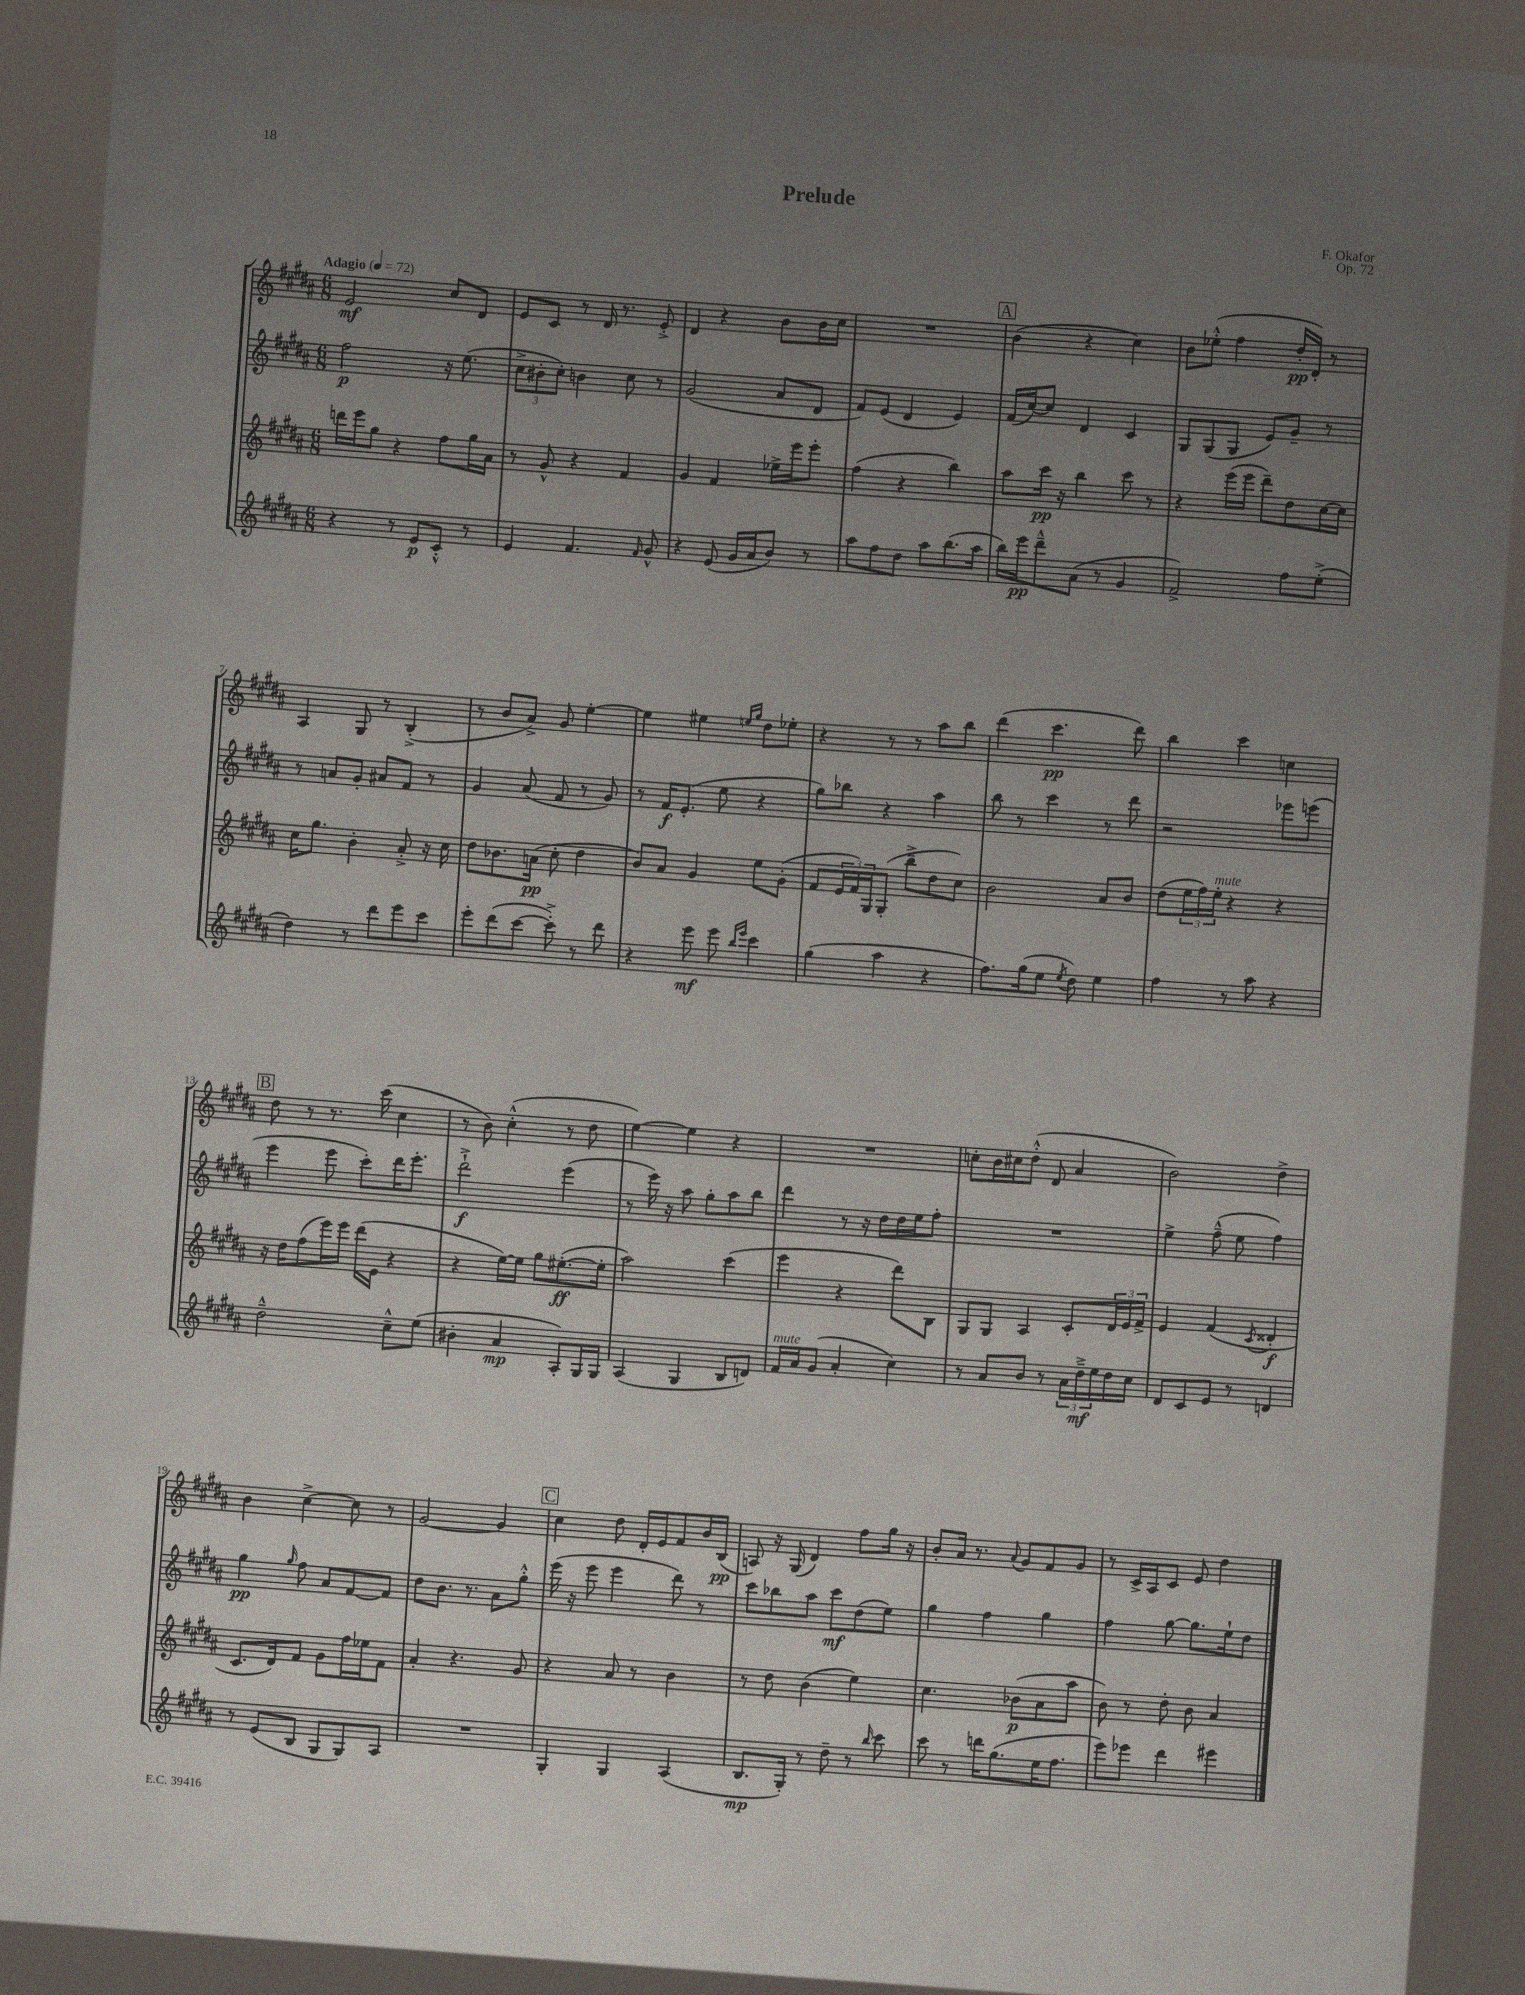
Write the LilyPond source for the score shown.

\header { title = "Prelude" composer = "F. Okafor" opus = "Op. 72" }
<<
\new StaffGroup <<
\new Staff = "s0" {
    \clef treble \key b \major \numericTimeSignature \time 6/8 \tempo "Adagio" 4 = 72
    e'2\mf cis''8 dis'8 |
    e'8 cis'8 r8 dis'16 r8. e'8-.-> |
    dis'4 r4 b'8 b'16 cis''16 |
    R2. |
    \mark \markup { \box "A" } b'4( r4 cis''4) |
    b'8 ees''8-.-^( fis''4 dis''16-.\pp dis'16-.) r8 |
    ais4 gis8 r8 b4-.->( |
    r8 b'8 ais'8->) gis'8 e''4~-. |
    e''4 eis''4 \grace { e''16 gis''16 } dis''8 ees''8-. |
    r4 r8 r8 ais''8 b''8 |
    dis'''4( cis'''4.\pp dis'''8) |
    b''4 cis'''4 c''4 |
    \mark \markup { \box "B" } dis''8 r8 r8. cis'''16( cis''4 |
    r8 b'8) cis''4-.-^( r8 dis''8 |
    e''4~) e''4 r4 |
    R2. |
    c''8-. b'16 cis''16 dis''8-.-^( dis'8 ais'4 |
    b'2) dis''4-> |
    b'4 cis''4~-> cis''8 r8 |
    gis'2~ gis'4 |
    \mark \markup { \box "C" } cis''4 dis''8 dis'16-. e'16 fis'8 b'16 b16\pp( |
    a8) r16 gis16( dis'4) fis''8 gis''16 r16 |
    b'8-. ais'16 r8. \appoggiatura { ais'8 } gis'8 fis'8 gis'8 |
    r8 cis'16-> ais16 cis'8 e'8 dis''4 \bar "|." |
}
\new Staff = "s1" {
    \clef treble \key b \major \numericTimeSignature \time 6/8
    fis''2\p r16 e''8.( |
    \tuplet 3/2 { cis''8-> bis'8-. cis''8-.) } b'4 cis''8 r8 |
    gis'2( ais'8 dis'8 |
    fis'8) e'8( dis'4 e'4) |
    \mark \markup { \box "A" } fis'16( cis''16~) cis''8 dis'4 cis'4 |
    gis8 gis8( gis8 e'8) gis'8-- r8 |
    r8 a'8 gis'8-. ais'8 fis'8 r8 |
    gis'4 ais'8( fis'8 r8 gis'8) |
    r8 fis'16\f e'8.-.( e''8 r4 |
    gis''8) bes''8 r4 ais''4 |
    b''8 r8 cis'''4 r8 dis'''8 |
    r2 ees'''8 e'''8( |
    \mark \markup { \box "B" } e'''4 e'''8 cis'''8-.) dis'''16 e'''8.-. |
    dis'''2-!->\f e'''4( |
    r8 e'''16) r16 ais''8 gis''8-. ais''8 b''8 |
    dis'''4 r8 r16 dis''16 dis''16 e''16 fis''8-. |
    R2. |
    e''4-> fis''8---^( e''8 fis''4) |
    gis''4\pp \grace { gis''16 } fis''8 ais'8 fis'8~ fis'8 |
    dis''8 b'8. r8. ais'8 gis''8-.-^ |
    \mark \markup { \box "C" } e'''16( r16 e'''8 e'''4 dis'''8) r8 |
    cis'''8 bes''8 ais''8 cis'''8\mf dis''8( e''8) |
    gis''4 fis''4 gis''4 |
    fis''4 gis''8~ gis''8. e''16-! dis''8 \bar "|." |
}
\new Staff = "s2" {
    \clef treble \key b \major \numericTimeSignature \time 6/8
    d'''16 e'''16 gis''8 r4 fis''8 gis''16 ais'16 |
    r8 gis'8-^ r4 fis'4 |
    gis'4 fis'4 ees''16-> e'''16 e'''8-. |
    fis''4( r4 b''4) |
    \mark \markup { \box "A" } ais''8 cis'''16\pp r16 b''4 cis'''8 r8 |
    r4 e'''16( e'''16 dis'''8--) dis''8 cis''16~ cis''16 |
    cis''16 gis''8. b'4-. ais'8-.-> r16 cis''16 |
    dis''8 bes'8. a'16\pp( cis''8-. dis''4 |
    b'8) ais'8 gis'4 e''8 gis'8-.( |
    fis'8 \tuplet 3/2 { e'16 fis'16) gis16 } gis8-.( b''8---> dis''8 cis''8) |
    b'2 ais'8 b'8 |
    dis''8( \tuplet 3/2 { e''16 fis''16) e''16-.^\markup { \italic "mute" } } r4 r4 |
    \mark \markup { \box "B" } r16 dis''16 fis''8( e'''16) e'''16 dis'''16( e'16 r4 |
    r4 e''16~) e''16 gis''8 eis''8.~-.\ff( eis''16-. |
    ais''2) cis'''4( |
    e'''4 r4 dis'''8) b8 |
    gis8 gis8 ais4 cis'8-. \tuplet 3/2 { dis'16 e'16 fis'16-> } |
    e'4 fis'4( \acciaccatura { cis'8 } disis'4-.\f |
    cis'8. dis'16) fis'8 gis'8 fis''16 ees''16 fis'8 |
    ais'4-. r4. gis'8 |
    \mark \markup { \box "C" } r4 ais'8 r8 b'4 |
    r8 dis''8 b'4( e''4) |
    cis''4. bes'8\p( ais'8 ais''8 |
    b'8) r8 dis''8-. b'8 ais'4 \bar "|." |
}
\new Staff = "s3" {
    \clef treble \key b \major \numericTimeSignature \time 6/8
    r4 r8 e'8\p cis'8-.-^ r8 |
    e'4 fis'4. \grace { fis'16 } gis'8-^ |
    r4 e'8( gis'16 ais'16 b'8) r8 |
    ais''8 fis''8 dis''8 ais''8 b''8.( ais''16 |
    \mark \markup { \box "A" } b''16) e'''16\pp dis'''8---^ ais'8( r8 gis'4 |
    fis'2->) fis''8 e''8-.->( |
    dis''4) r8 dis'''8 e'''8 cis'''8 |
    e'''8-. dis'''8( cis'''8~ cis'''8-.->) r8 dis'''8 |
    r4 e'''8\mf e'''8 \grace { b''16 e'''16 } cis'''4 |
    gis''4( ais''4 r4 |
    fis''8.) gis''16( e''8 \acciaccatura { e''8 } dis''8) e''4 |
    fis''4 r8 ais''8 r4 |
    \mark \markup { \box "B" } dis''2---^ cis''8---^ e''8( |
    bis'4-. ais'4\mp ais8-.) gis16 gis16 |
    ais4( gis4 b8 d'8) |
    fis'16^\markup { \italic "mute" } ais'16 gis'8( ais'4-. cis''4) |
    r8 ais'8 b'8 r8 \tuplet 3/2 { ais'16 dis''16--->\mf e''16 } dis''16 cis''16 |
    dis'8 cis'8 e'8 r8 d'4 |
    r8 e'8( b8 gis8 gis8) ais8 |
    R2. |
    \mark \markup { \box "C" } gis4-. gis4 ais4( |
    b8.\mp gis16-.) r8 dis''8-- r8 \grace { b''16 } cis'''8 |
    cis'''8 r8 d'''16 gis''8.( e''16 fis''8. |
    e'''8) ees'''8 dis'''4 eis'''4 \bar "|." |
}
>>
>>
